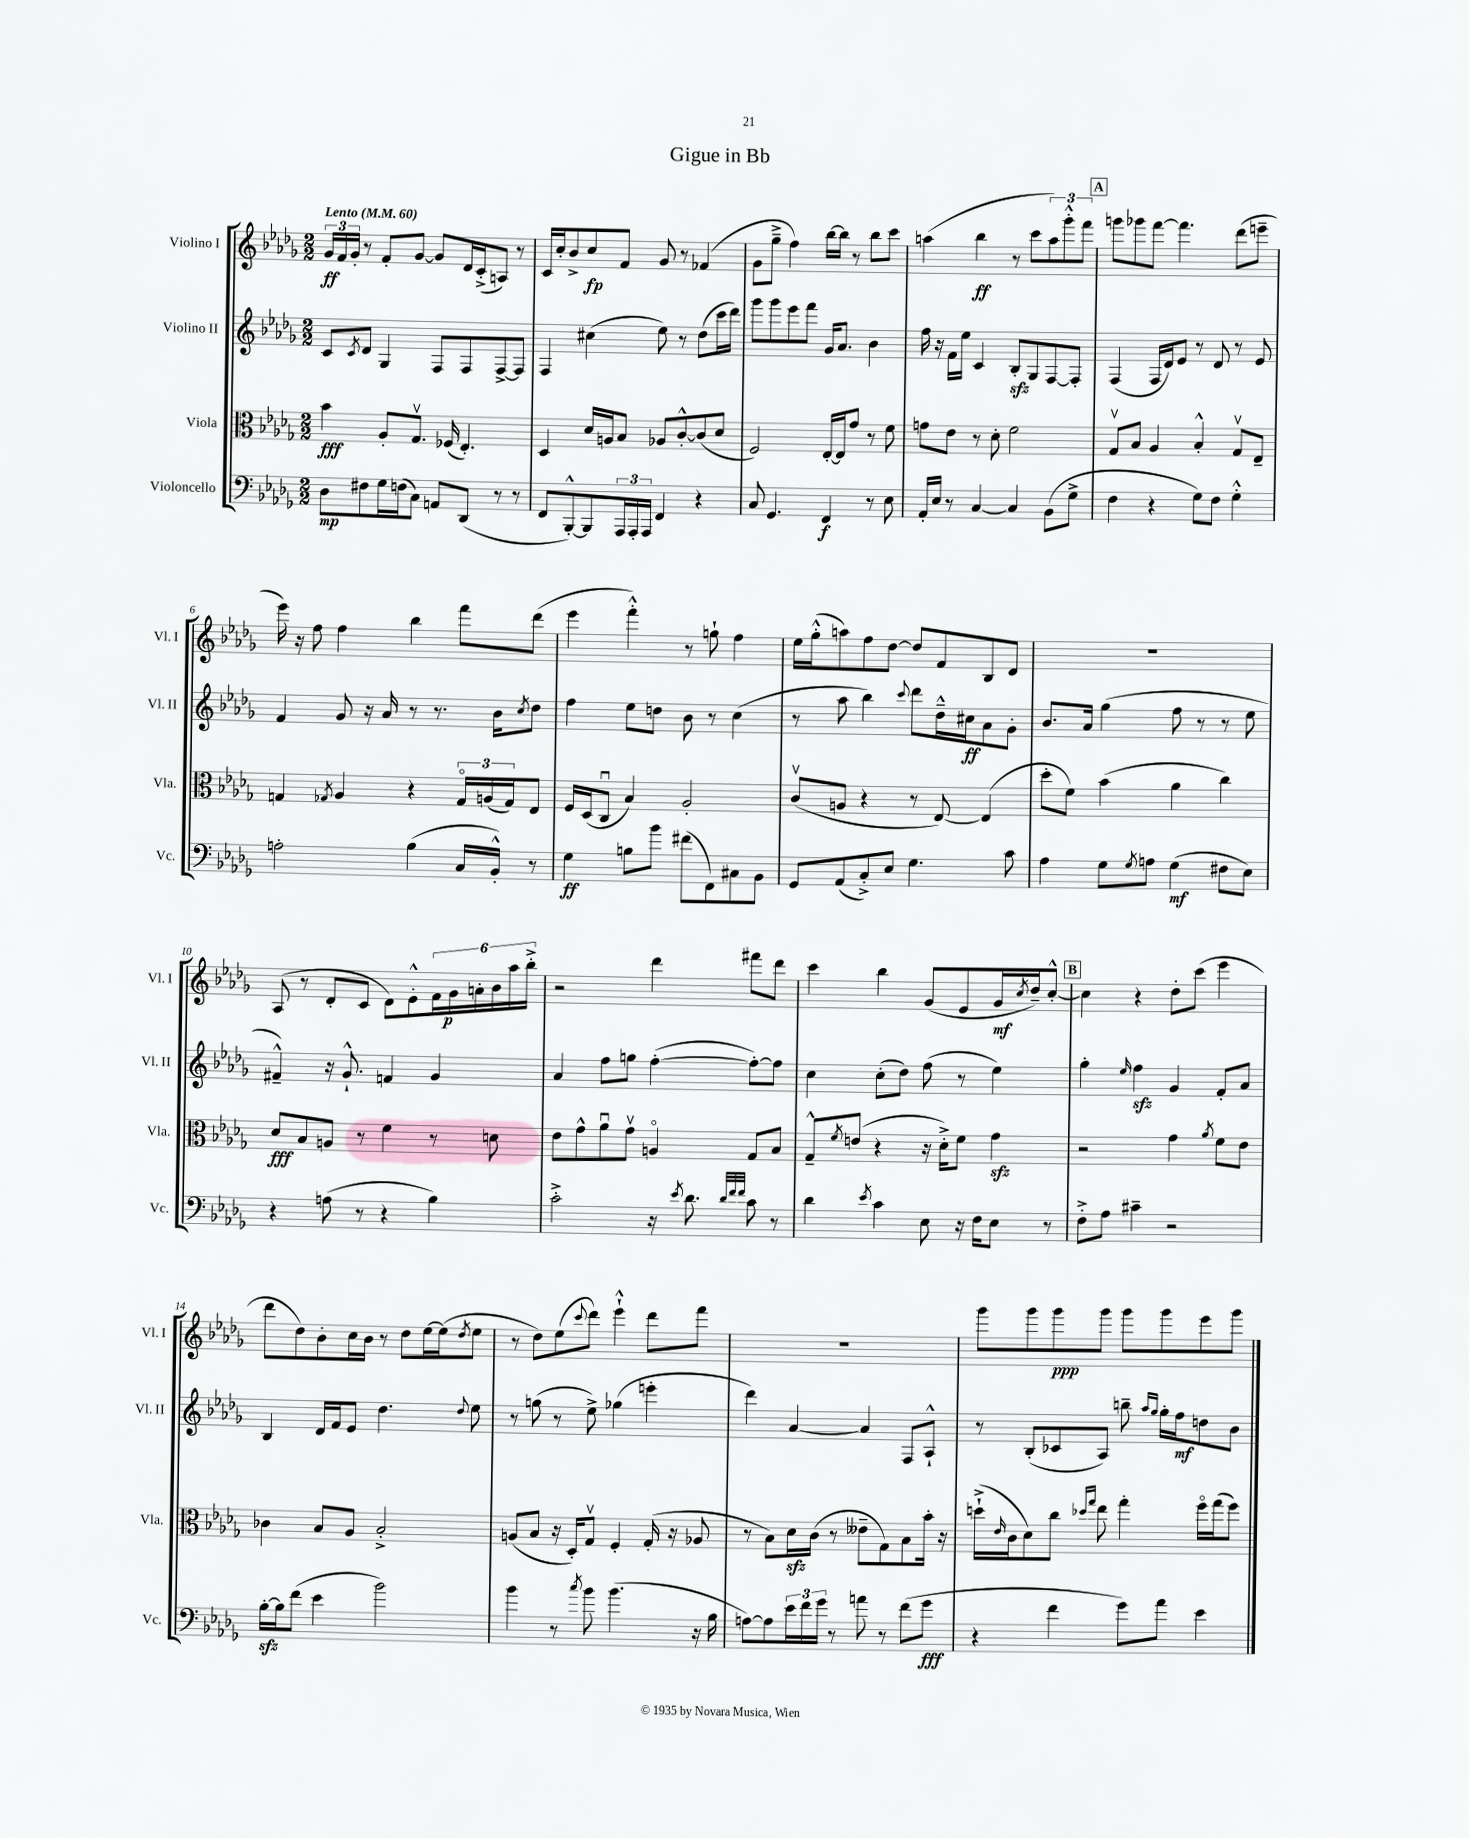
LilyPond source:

\header { title = "Gigue in Bb" }
<<
\new StaffGroup <<
\new Staff = "s0" \with { instrumentName = "Violino I" shortInstrumentName = "Vl. I" } {
    \clef treble \key des \major \numericTimeSignature \time 2/2 \tempo "Lento" 4 = 60
    \tuplet 3/2 { ges'16\ff f'16 ges'16-. } r8 f'8-. ges'8~ ges'8 des'16 c'16-.->( a8) r8 |
    c'16 c''16-. bes'8-> c''8\fp f'8 ges'8 r8 fes'4( |
    ges'8 ges''8---> f''4) bes''16~ bes''16 r8 bes''8 c'''8 |
    a''4( bes''4\ff r8 c'''8 \tuplet 3/2 { a''8) ges'''8-.-^ f'''8 } |
    \mark \markup { \box "A" } g'''8 ges'''8 f'''8~ f'''4. des'''8( e'''8-- |
    ees'''16) r16 f''8 f''4 bes''4 f'''8 des'''8( |
    ees'''4 f'''4-.-^) r8 g''8-! f''4 |
    ees''16 ges''16-.-^( a''8) f''8 des''8~ des''8 f'8 bes8 des'8 |
    R1 |
    aes8( r8 des'8-. c'8 des'8) ees'8-.-^ \tuplet 6/4 { f'16 ges'16\p a'16-. bes'16 aes''16 bes''16-.-> } |
    r2 des'''4 fis'''8 des'''8 |
    c'''4 bes''4 ges'8( ees'8 ges'16\mf \acciaccatura { c''8 } des''16--) c''8~-.-^ |
    \mark \markup { \box "B" } c''4 r4 des''8-. c'''8( ees'''4 |
    des'''8 des''8) bes'8-. c''16 bes'16 r8 des''8 ees''16~ ees''16( \acciaccatura { des''8 } ees''8 |
    r8 des''8) ees''8( \appoggiatura { c'''8 } des'''8) ees'''4-!-^ des'''8 f'''8 |
    R1 |
    ges'''8 ges'''8 ges'''8\ppp ges'''8 ges'''8 ges'''8 ees'''8 ges'''8 \bar "|." |
}
\new Staff = "s1" \with { instrumentName = "Violino II" shortInstrumentName = "Vl. II" } {
    \clef treble \key des \major \numericTimeSignature \time 2/2
    c'8 \acciaccatura { c'8 } des'8 ges4 f8 f8 f8~-> f8 |
    f4 cis''4( ees''8) r8 des''8( c'''16 des'''16) |
    ges'''8 ges'''8 ees'''8 f'''8 ges'16 aes'8. bes'4 |
    f''16 r16 f'16 ees''16 c'4 bes8-.\sfz ges8 f8~ f8-. |
    \mark \markup { \box "A" } f4( f16 des'16) ees'8 r8 des'8 r8 ees'8 |
    f'4 ges'8 r16 aes'16 r8 r8. bes'16 \acciaccatura { c''8 } des''8 |
    f''4 ees''8 d''8 bes'8 r8 c''4( |
    r8 aes''8 bes''4) \appoggiatura { c'''8 } des'''8 des''16---^ cis''16\ff aes'8 ges'8-. |
    bes'8. aes'16 ges''4( f''8 r8 r8 ees''8 |
    fis'4---^) r16 ges'8.-!-^ f'4 ges'4 |
    aes'4 f''8 g''8 f''4~-.( f''8~-.) f''8 |
    c''4 c''8-.( des''8) f''8( r8 ees''4) |
    \mark \markup { \box "B" } ges''4-. \grace { ees''16 } f''4\sfz ges'4 f'8-. aes'8 |
    bes4 des'16 f'16 ees'8 des''4. \appoggiatura { des''8 } ees''8 |
    r8 g''8( r8 ees''8->) ges''4( e'''4-. |
    des'''4) aes'4~ aes'4 f8 aes8-!-^ |
    r8 bes8-.( ces'8 aes8) b''8-- \grace { aes''16 ges''16 } ges''16-. f''16\mf d''8 bes'8 \bar "|." |
}
\new Staff = "s2" \with { instrumentName = "Viola" shortInstrumentName = "Vla." } {
    \clef alto \key des \major \numericTimeSignature \time 2/2
    bes'4\fff aes8-. ges8.\upbow fes16( ees4.-.) |
    des4 des'16 a16 bes8 aes8 c'8~-.-^ c'8( des'8 |
    f2) ees16~-. ees16 ges'8 r8 f'8 |
    g'8 ees'8 r8 des'8-. f'2 |
    \mark \markup { \box "A" } ges8\upbow bes8 aes4 bes4-.-^ ges8\upbow ees8-- |
    g4 \acciaccatura { ges8 } aes4 r4 \tuplet 3/2 { ges16\flageolet a16( ges16) } ees8 |
    f16 des16( c8\downbow bes4) aes2-. |
    c'8\upbow( a8 r4 r8 ees8~) ees4( |
    des''8-. f'8) bes'4( aes'4 c''4) |
    des'8\fff bes8 a8 r8 f'4 r8 d'8 |
    ees'8 ges'8-^ aes'8\downbow ges'8\upbow a4\flageolet ges8 bes8 |
    ges8---^ \acciaccatura { f'8 } e'8( r4 r16 des'16-.->) f'8 ges'4\sfz |
    \mark \markup { \box "B" } r2 ges'4 \acciaccatura { aes'8 } f'8 ees'8 |
    ces'4 bes8 aes8 bes2-.-> |
    a8( bes8 r16 des16-.) ges8\upbow f4-. ges16-.( r16 aes8 |
    r8 bes8) des'16\sfz c'16( r8 eeses'8-- ges8) bes8 bes'16-. r16 |
    d''16-!->( \grace { ees'16 } c'16 des'8) c''8 \grace { des''16 ges''16 } ees''8 ges''4-. f''16\flageolet ges''16( f''8) \bar "|." |
}
\new Staff = "s3" \with { instrumentName = "Violoncello" shortInstrumentName = "Vc." } {
    \clef bass \key des \major \numericTimeSignature \time 2/2
    des8\mp fis8 ges16 f16( c8) a,8 des,8( r8 r8 |
    f,8 bes,,8~-.-^) bes,,8 \tuplet 3/2 { aes,,16 aes,,16-. aes,,16 } f,4 r4 |
    c8 ges,4. f,4\f r8 ees8 |
    aes,16-. ees16 r8 c4~ c4 bes,8( ges8-> |
    \mark \markup { \box "A" } f4 r4 ges8) f8 ges4-.-^ |
    a2-. bes4( c16 bes,16-.-^) r8 |
    ges4\ff b8 bes'8 fis'8( f,8) cis8 bes,8 |
    ges,8 aes,8( c8-.->) ees8 ges4. c'8 |
    aes4 ges8 \acciaccatura { ges8 } a8 ges4\mf( fis8 ees8) |
    r4 a8( r8 r4 bes4) |
    c'2-.-> r16 \acciaccatura { ees'8 } des'8. \grace { des'32 f'32 f'32 } c'8 r8 |
    des'4 \acciaccatura { ees'8 } c'4 ees8 r16 f16 ees8 r8 |
    \mark \markup { \box "B" } f8-.-> aes8 cis'4-- r2 |
    bes16~-.\sfz bes16 f'8( ees'4 bes'2) |
    bes'4 r8 \acciaccatura { c''8 } bes'8 bes'4.( r16 bes16 |
    a8~) a8 \tuplet 3/2 { ees'16 f'16 ges'16 } r8 a'8 r8 f'8( ges'8\fff |
    r4 f'4 ges'8) aes'8 ees'4 \bar "|." |
}
>>
>>
